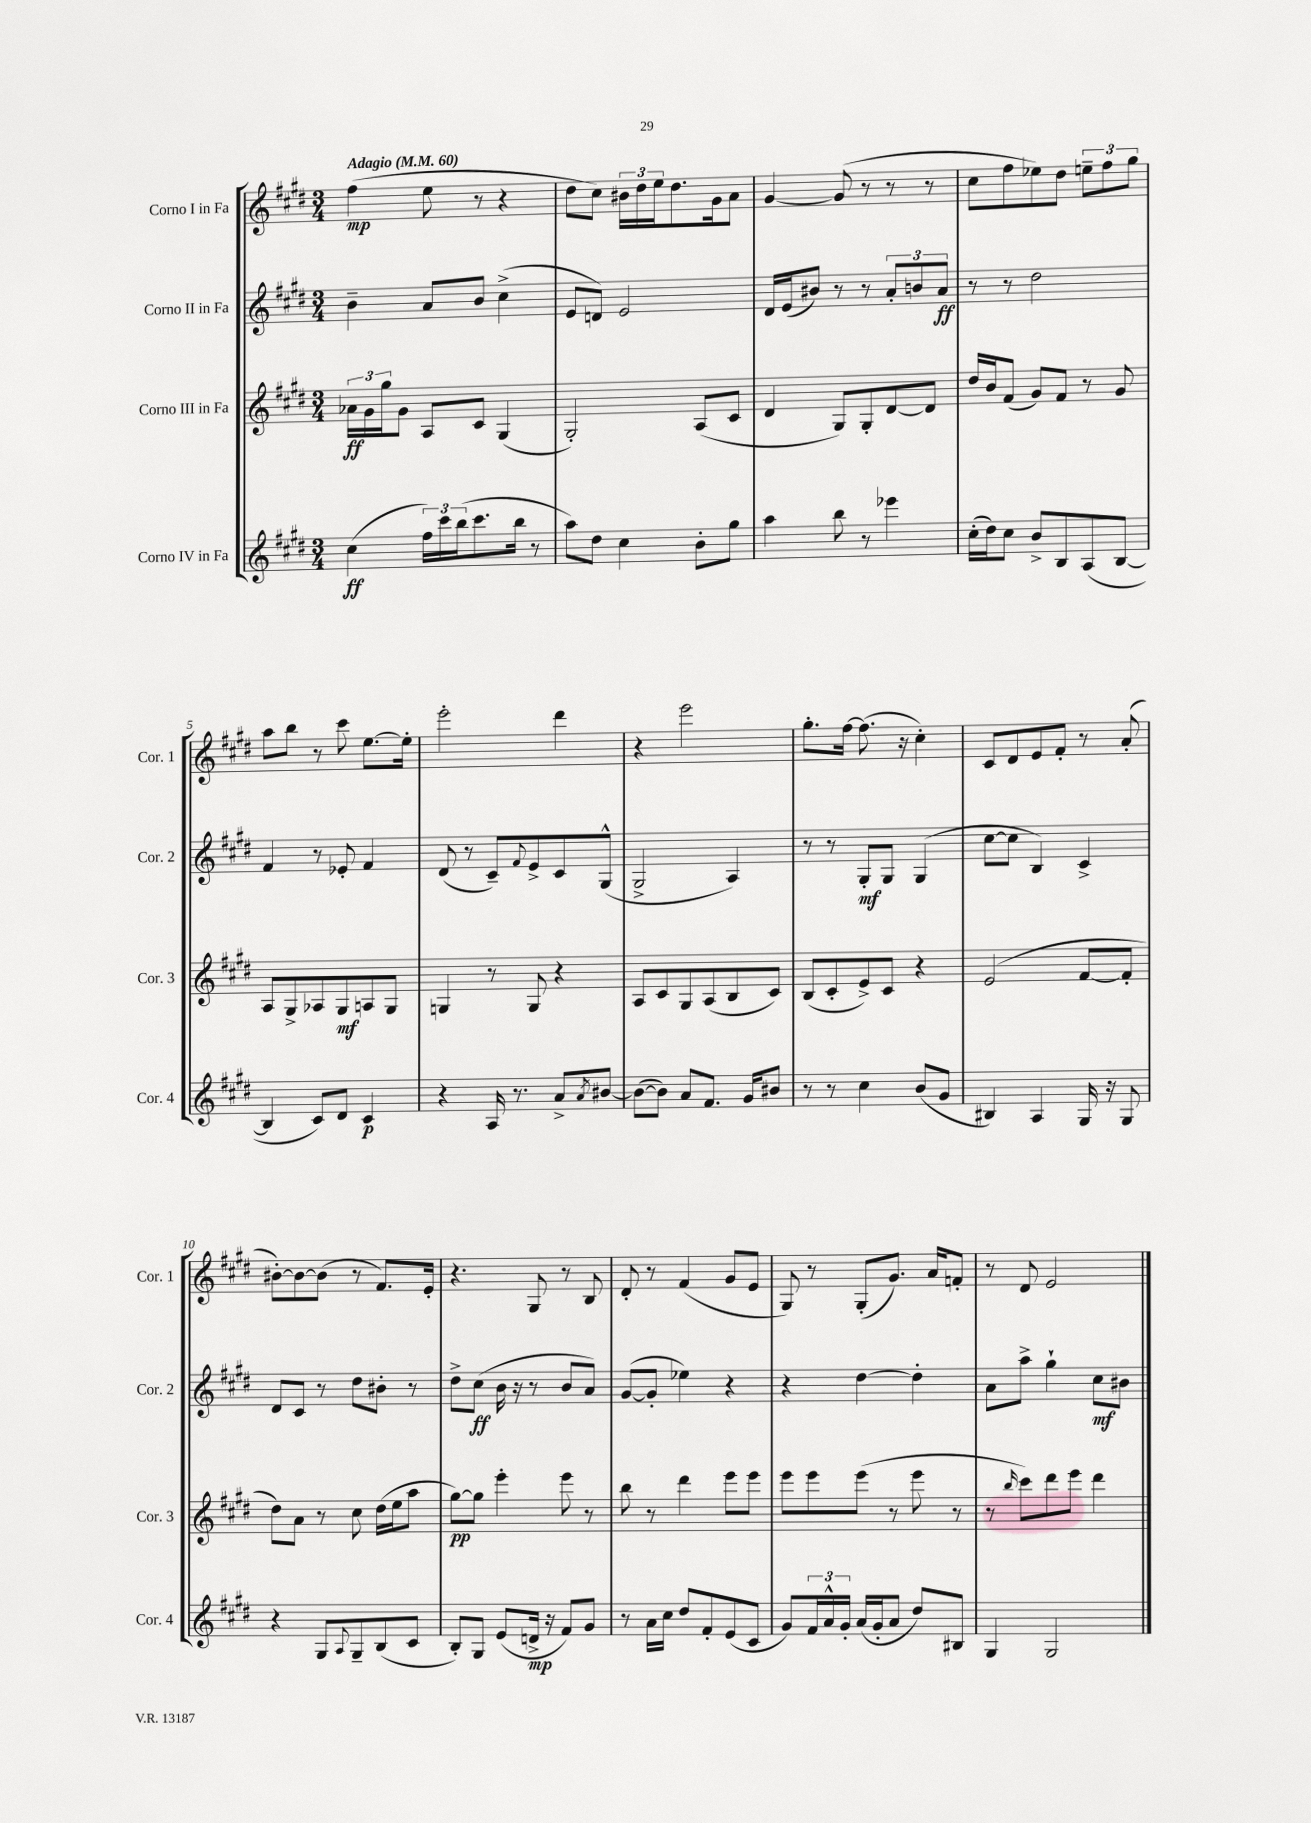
<<
\new StaffGroup <<
\new Staff = "s0" \with { instrumentName = "Corno I in Fa" shortInstrumentName = "Cor. 1" } {
    \clef treble \key e \major \numericTimeSignature \time 3/4 \tempo "Adagio" 4 = 60
    fis''4\mp( e''8 r8 r4 |
    dis''8 cis''8) \tuplet 3/2 { bis'16 dis''16 e''16 } dis''8. gis'16 a'8 |
    gis'4~ gis'8( r8 r8 r8 |
    cis''8 fis''8 ees''8) dis''8 \tuplet 3/2 { e''8-- fis''8 gis''8 } |
    a''8 b''8 r8 cis'''8 e''8.~ e''16-. |
    e'''2-. dis'''4 |
    r4 e'''2 |
    gis''8.-. fis''16~ fis''8.( r16 cis''4-.) |
    cis'8 dis'8 e'8 fis'8-. r8 a'8-.( |
    bis'8~-.) bis'8~ bis'8( r8 fis'8.) e'16-. |
    r4. gis8 r8 b8 |
    dis'8-. r8 fis'4( gis'8 e'8 |
    gis8) r8 gis8-.( gis'8.) a'16 f'8-. |
    r8 dis'8 e'2 \bar "|." |
}
\new Staff = "s1" \with { instrumentName = "Corno II in Fa" shortInstrumentName = "Cor. 2" } {
    \clef treble \key e \major \numericTimeSignature \time 3/4
    b'4-- a'8 b'8 cis''4->( |
    e'8 d'8) e'2 |
    dis'16 e'16( bis'8) r8 r8 \tuplet 3/2 { a'8-. b'8 a'8\ff } |
    r8 r8 dis''2 |
    fis'4 r8 ees'8-. fis'4 |
    dis'8( r8 cis'8--) \appoggiatura { fis'8 } e'8-> cis'8 gis8-^( |
    gis2-> a4) |
    r8 r8 gis8-.\mf gis8 gis4( |
    cis''8~ cis''8 b4) cis'4-> |
    dis'8 cis'8 r8 dis''8 bis'8-. r8 |
    dis''8-> cis''8\ff( b'16 r16 r8 b'8 a'8) |
    gis'8~( gis'8-. ees''4) r4 |
    r4 dis''4~ dis''4-. |
    a'8 a''8-> gis''4-! cis''8\mf bis'8 \bar "|." |
}
\new Staff = "s2" \with { instrumentName = "Corno III in Fa" shortInstrumentName = "Cor. 3" } {
    \clef treble \key e \major \numericTimeSignature \time 3/4
    \tuplet 3/2 { aes'16\ff gis'16 gis''16 } gis'8 a8 cis'8 gis4( |
    gis2-.) a8( cis'8 |
    dis'4 gis8) gis8-. dis'8~ dis'8 |
    dis''16 b'16 fis'8( gis'8) fis'8 r8 gis'8 |
    a8 gis8-> aes8 gis8\mf a8 gis8 |
    g4 r8 g8 r4 |
    a8 cis'8 gis8 a8( b8 cis'8) |
    b8( cis'8-. e'8->) cis'8 r4 |
    e'2( fis'8~ fis'8-. |
    dis''8) a'8 r8 cis''8 dis''16( e''16 a''8 |
    gis''8~\pp) gis''8 e'''4-. e'''8 r8 |
    b''8 r8 dis'''4 e'''8 e'''8 |
    e'''8 e'''8 e'''8( r8 e'''8 r8 |
    r8 \grace { b''16 } cis'''8) dis'''8 e'''8 dis'''4 \bar "|." |
}
\new Staff = "s3" \with { instrumentName = "Corno IV in Fa" shortInstrumentName = "Cor. 4" } {
    \clef treble \key e \major \numericTimeSignature \time 3/4
    cis''4\ff( \tuplet 3/2 { fis''16) cis'''16 b''16( } cis'''8. b''16 r8 |
    a''8) dis''8 cis''4 b'8-. gis''8 |
    a''4 b''8 r8 ees'''4 |
    cis''16-.( dis''16) cis''8 b'8-> b8 a8( b8~ |
    b4 cis'8) dis'8 cis'4\p |
    r4 a16 r8. a'8-> \acciaccatura { a'8 } bis'8~ |
    bis'8~( bis'8) a'8 fis'8. gis'16 bis'8 |
    r8 r8 cis''4 b'8( gis'8 |
    bis4) a4 gis16 r16 gis8 |
    r4 gis8 \appoggiatura { a8 } gis8-- b8( cis'8 |
    b8-.) gis8 e'8( d'16->\mp r16 fis'8) gis'8 |
    r8 a'16 cis''16 dis''8 fis'8-. e'8( cis'8 |
    gis'8) \tuplet 3/2 { fis'16 a'16-^ gis'16-. } a'16( gis'16-. a'8 dis''8) bis8 |
    gis4 gis2 \bar "|." |
}
>>
>>
